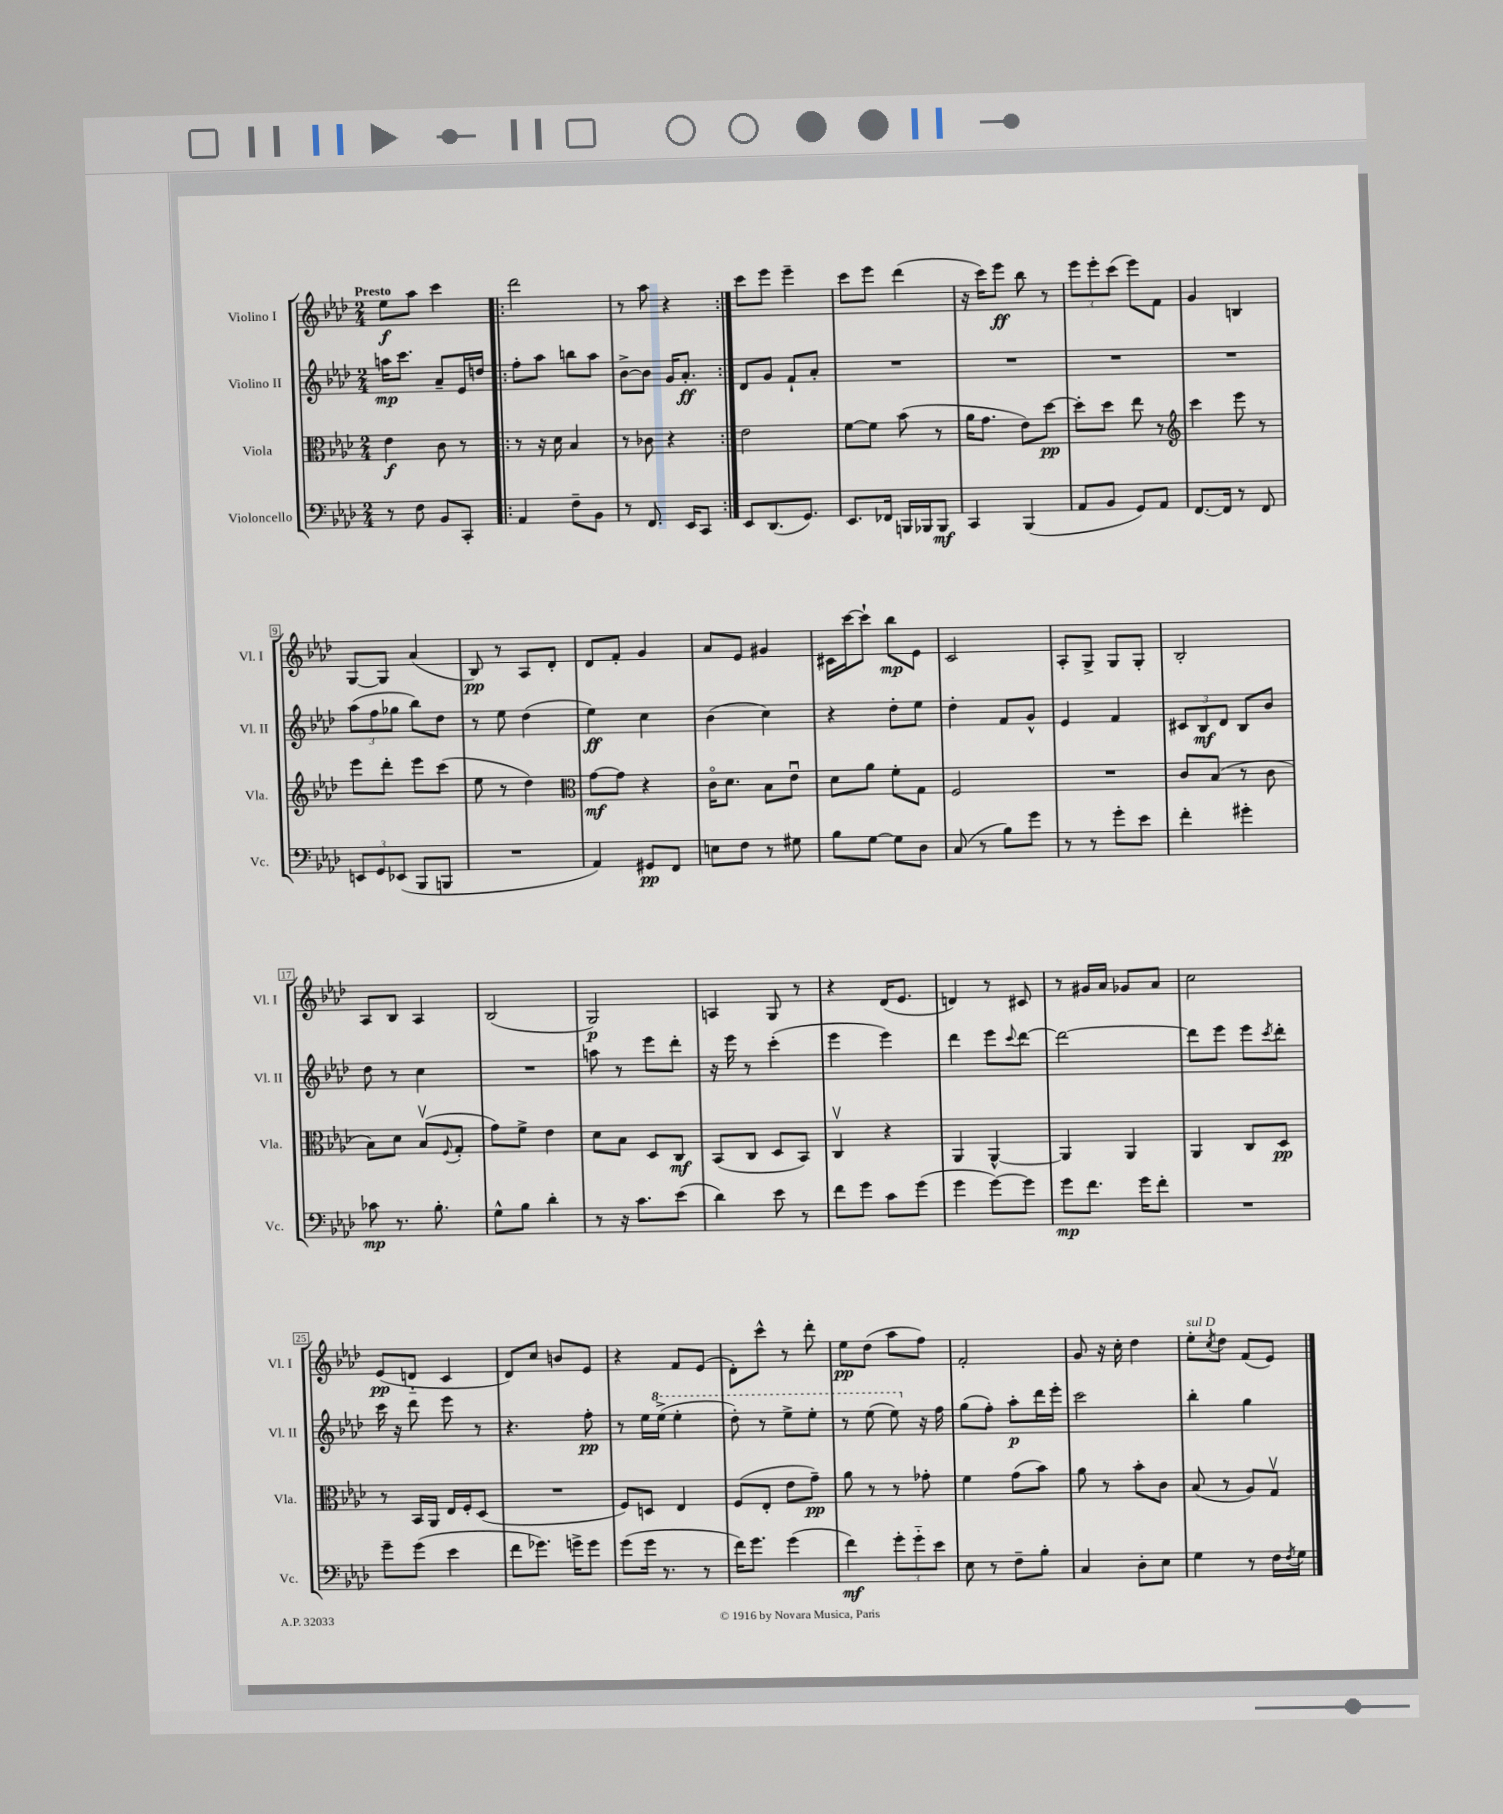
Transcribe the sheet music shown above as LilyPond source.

<<
\new StaffGroup <<
\new Staff = "s0" \with { instrumentName = "Violino I" shortInstrumentName = "Vl. I" } {
    \clef treble \key aes \major \numericTimeSignature \time 2/4 \tempo "Presto"
    ees''8\f aes''8 c'''4 |
    \repeat volta 2 { des'''2 |
    r8 aes''8 r4 | }
    c'''8 ees'''8 ees'''4-- |
    c'''8 ees'''8 des'''4( |
    r16 c'''16) ees'''8\ff bes''8 r8 |
    \tuplet 3/2 { ees'''8 ees'''8-. c'''8( } ees'''8) f'8 |
    g'4 b4 |
    g8~ g8 aes'4( |
    bes8\pp) r8 aes8 des'8-. |
    des'8 f'8-. g'4 |
    aes'8 ees'8 gis'4 |
    cis'16 c'''16~ c'''8-! bes''8\mp ees'8 |
    c'2 |
    aes8-. g8-> g8 g8-. |
    bes2-. |
    aes8 bes8 aes4 |
    bes2( |
    g2\p) |
    a4 g8 r8 |
    r4 des'16( ees'8. |
    d'4) r8 cis'8 |
    r8 gis'16 aes'16 ges'8 aes'8 |
    c''2 |
    ees'8\pp( d'8-_ c'4 |
    des'8) c''8 b'8 ees'8 |
    r4 f'8 ees'8( |
    des'8-.) c'''8-^ r8 des'''8-. |
    ees''8\pp des''8( aes''8 f''8) |
    f'2-. |
    g'8 r16 c''16-. des''4 |
    ees''8-.^\markup { \italic "sul D" } \acciaccatura { c''8 } des''8 f'8( ees'8) \bar "|." |
}
\new Staff = "s1" \with { instrumentName = "Violino II" shortInstrumentName = "Vl. II" } {
    \clef treble \key aes \major \numericTimeSignature \time 2/4
    a''16\mp c'''8. aes'8-- ees'16 d''16 |
    \repeat volta 2 { f''8-. aes''8 b''8 aes''8 |
    bes'8~-> bes'8 g'16 aes'8.-.\ff | }
    des'8 g'8 f'8-! aes'8-. |
    R2 |
    R2 |
    R2 |
    R2 |
    \tuplet 3/2 { aes''8( f''8 ges''8 } bes''8) des''8 |
    r8 ees''8 des''4( |
    ees''4\ff) c''4 |
    bes'4( c''4) |
    r4 des''8-. ees''8 |
    des''4-. f'8 g'8-^ |
    ees'4 f'4 |
    \tuplet 3/2 { cis'8 bes8\mf des'8 } bes8 bes'8 |
    des''8 r8 c''4 |
    R2 |
    a''8 r8 ees'''8 des'''8-. |
    r16 ees'''16 r8 c'''4-.( |
    ees'''4 ees'''4) |
    des'''4 ees'''8 \appoggiatura { c'''8 } des'''8~ |
    des'''2~ |
    des'''8 ees'''8 ees'''8 \acciaccatura { c'''8 } des'''8-. |
    c'''16 r16 des'''8 ees'''8 r8 |
    r4. f''8-.\pp |
    r8 ees''16 \ottava #1 ees'''16->( ees'''4-. |
    des'''8-.) r8 ees'''8-> ees'''8-. |
    r8 ees'''8( ees'''8) \ottava #0 r16 f''16 |
    g''8( f''8-.) aes''8-.\p des'''16 ees'''16-. |
    c'''2 |
    bes''4-. g''4 \bar "|." |
}
\new Staff = "s2" \with { instrumentName = "Viola" shortInstrumentName = "Vla." } {
    \clef alto \key aes \major \numericTimeSignature \time 2/4
    ees'4\f c'8 r8 |
    \repeat volta 2 { r8 r16 des'16 bes4 |
    r8 ces'8 r4 | }
    ees'2 |
    f'8~ f'8 bes'8( r8 |
    aes'16 g'8. ees'8) des''8~\pp |
    des''8-. des''8 ees''8 r8 |
    \clef treble c'''4 ees'''8 r8 |
    ees'''8 des'''8-. ees'''8 c'''8( |
    ees''8 r8 des''4) |
    \clef alto g'8~\mf g'8 r4 |
    c'16\flageolet des'8. bes8 ees'8\downbow |
    des'8 aes'8 f'8-. g8 |
    f2 |
    R2 |
    c'8 bes8( r8 c'8 |
    bes8) des'8 bes8\upbow( \appoggiatura { f8 } g8-. |
    g'8) f'8-> ees'4 |
    des'8 bes8 des8 c8\mf |
    bes,8( c8 des8 bes,8) |
    c4\upbow r4 |
    aes,4 aes,4~-^ |
    aes,4 aes,4 |
    aes,4 c8 des8\pp |
    r8 bes,16 aes,16 ees16 f16-. des8( |
    R2 |
    f8) d8 ees4 |
    f8( ees8-. ees'8 g'8--\pp) |
    aes'8 r8 r8 ges'8-. |
    f'4 g'8( bes'8) |
    aes'8 r8 bes'8-. c'8 |
    bes8( r8 aes8) g8\upbow \bar "|." |
}
\new Staff = "s3" \with { instrumentName = "Violoncello" shortInstrumentName = "Vc." } {
    \clef bass \key aes \major \numericTimeSignature \time 2/4
    r8 f8 bes,8 c,8-. |
    \repeat volta 2 { aes,4 f8-- bes,8 |
    r8 f,8. ees,16 c,8 | }
    ees,8 des,8.( g,8.) |
    ees,8. fes,16 b,,16 bes,,16 bes,,8\mf |
    c,4 bes,,4( |
    aes,8 bes,8 g,8) aes,8 |
    f,8.~ f,16 r8 f,8 |
    \tuplet 3/2 { e,8 g,8 ees,8( } bes,,8 b,,8 |
    R2 |
    aes,4) gis,8\pp f,8 |
    e8 f8 r8 gis8 |
    bes8 g8~ g8 des8 |
    c8( r8 bes8) g'8 |
    r8 r8 g'8-. ees'8 |
    f'4-. gis'4-. |
    ces'8\mp r8. bes8.-. |
    g8-^ bes8 des'4-. |
    r8 r16 c'8. ees'8( |
    des'4) ees'8 r8 |
    f'8 g'8 c'8 g'8( |
    g'4 g'8~) g'8 |
    g'8\mp f'8. g'16 f'8-. |
    R2 |
    g'8-- g'8( ees'4 |
    f'8 ges'8.) g'16-> g'8 |
    g'8( g'16 r8. r8 |
    f'16) g'8. g'4( |
    f'4\mf) \tuplet 3/2 { g'8-. g'8-_ ees'8 } |
    ees8 r8 f8-- bes8-. |
    c4 des8-. ees8 |
    g4 r8 f16 \acciaccatura { f8 } g16 \bar "|." |
}
>>
>>
\layout { \context { \Score \override BarNumber.stencil = #(make-stencil-boxer 0.1 0.3 ly:text-interface::print) } }
